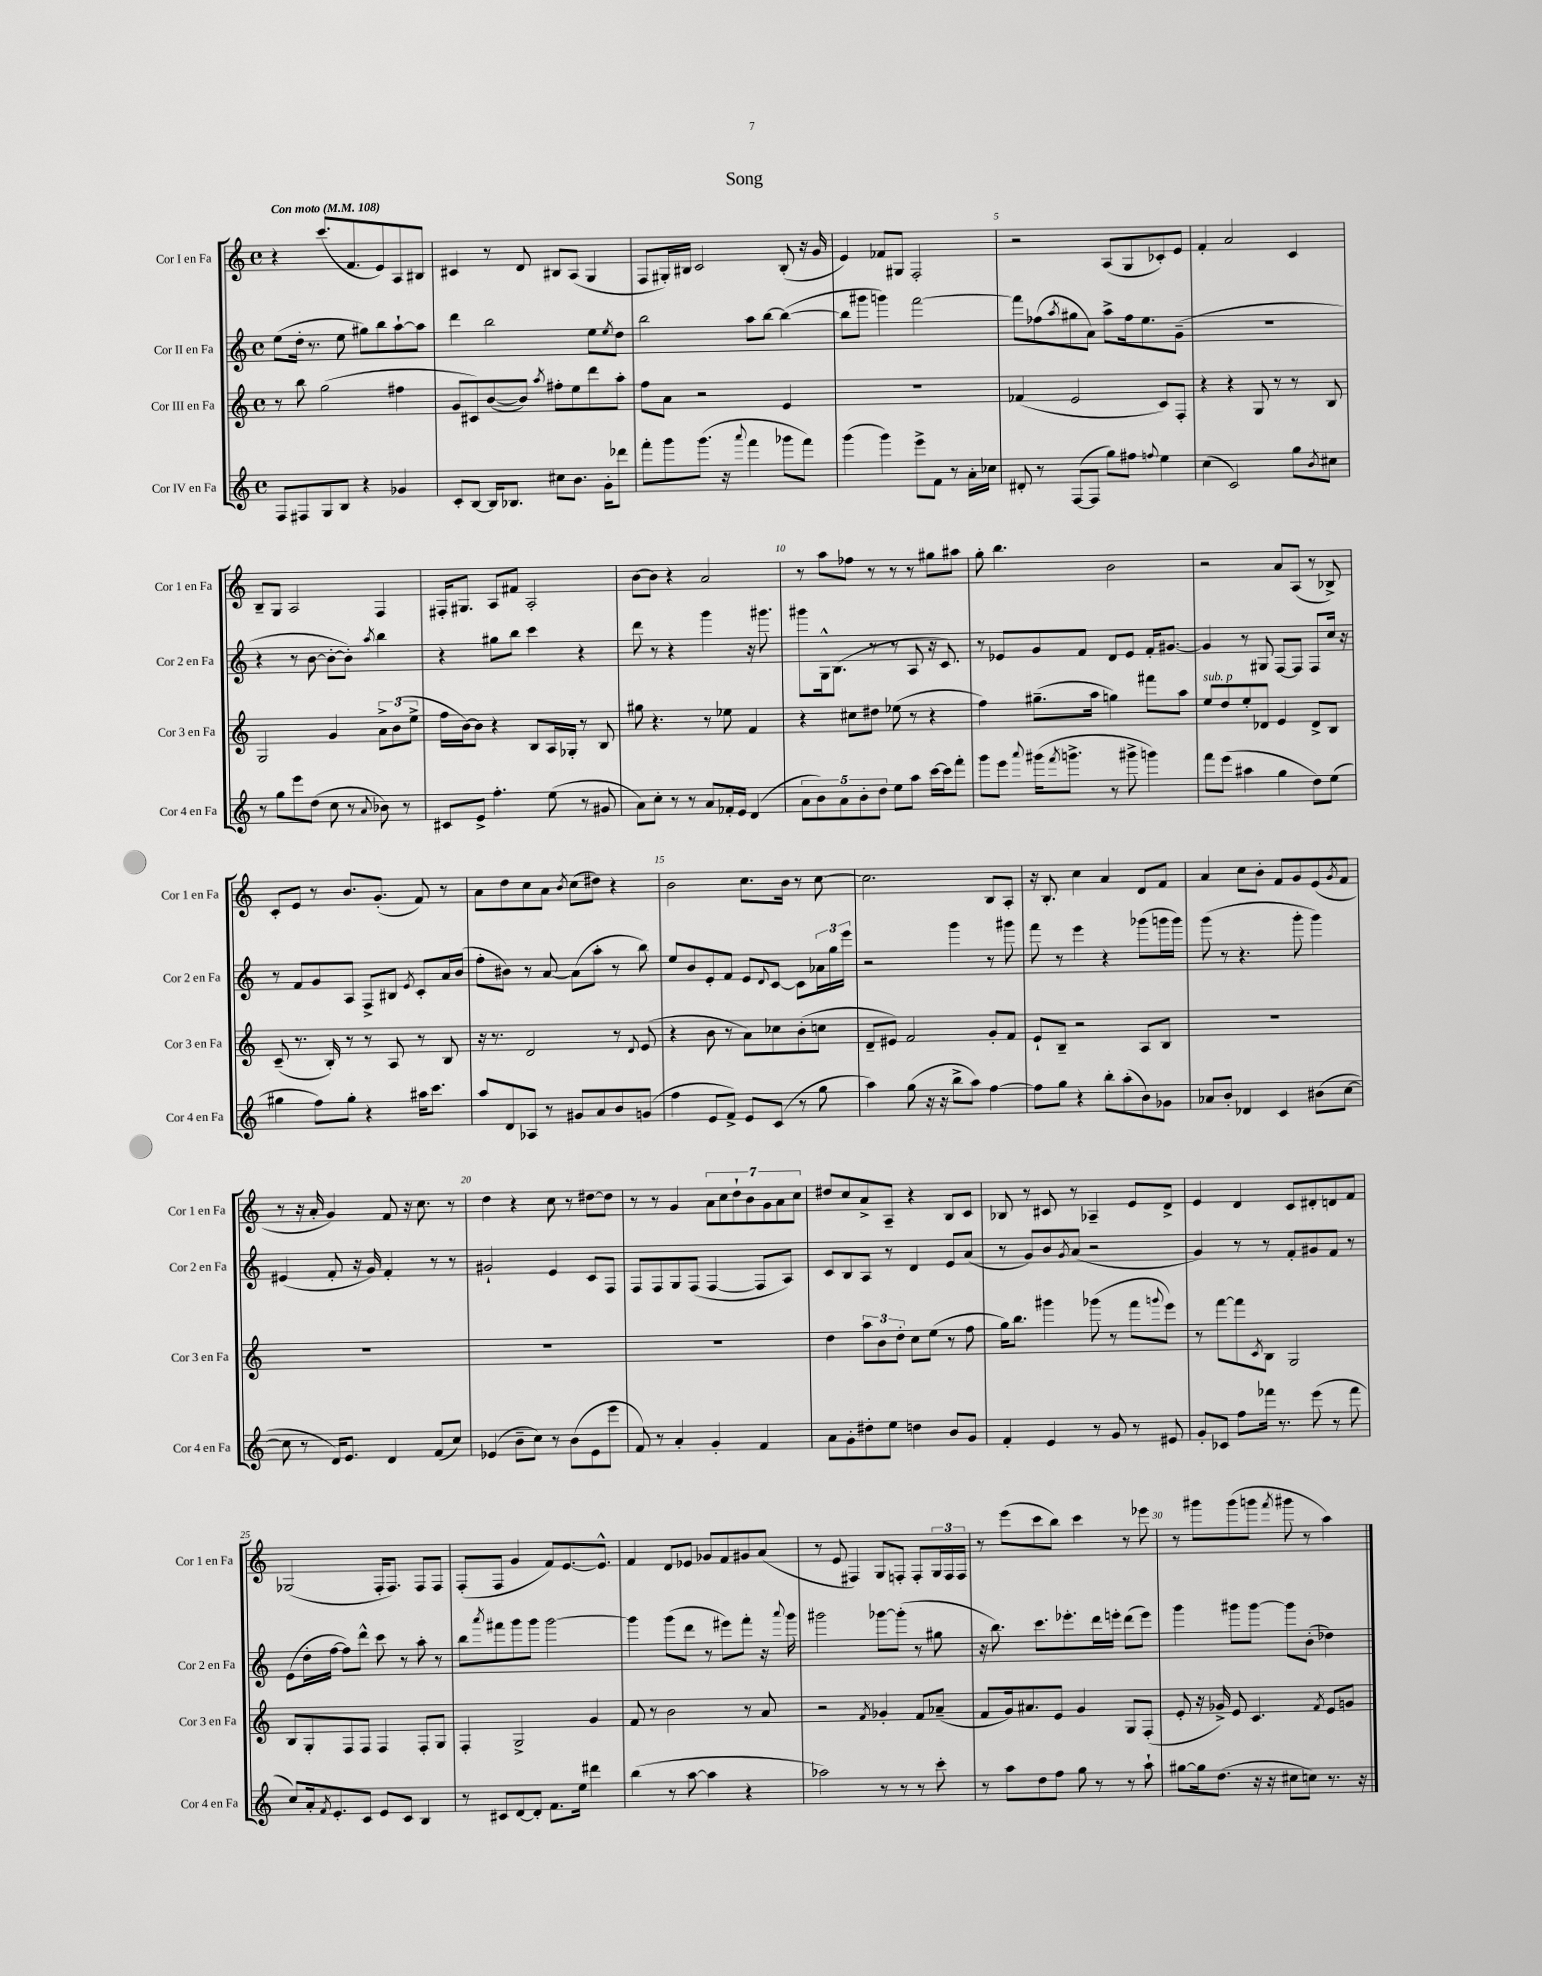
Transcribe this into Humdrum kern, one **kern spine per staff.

**kern	**kern	**kern	**kern
*staff4	*staff3	*staff2	*staff1
*clefG2	*clefG2	*clefG2	*clefG2
*k[]	*k[]	*k[]	*k[]
*M4/4	*M4/4	*M4/4	*M4/4
*met(c)	*met(c)	*met(c)	*met(c)
*MM108	*MM108	*MM108	*MM108
8F/L	8r	(8ee\L	4r
8F#/	8bb\	16dd'\Jk	.
.	.	8.r	.
8G/	(2gg\	.	(8.ccc/L
8B/J	.	8ee\	.
.	.	.	8.f/
4r	.	8gg#\L)	.
.	.	8bb\	8e/)
4g-/	4ff#\	[8aa`\	8A/
.	.	8aa\]J	8B#/J
=	=	=	=
8c'/L	8g/L	4ddd\	4c#/
[8B/J	8c#/)	.	.
16B/]LK	([8b/	2bb\	8r
8.B-/J	.	.	.
.	8b/]J)	.	8d/
.	8qaa/	.	.
8cc#\L	8ff#'\L	.	8B#/L
8.b\J	8ee\	.	(8A/J
.	8ddd\	8ee\L	4G/
16g'\LK	.	.	.
.	.	8qee/	.
8ddd-\J	8aa'\J	8dd\J	.
=	=	=	=
8fff'\L	8ff\L	2bb\	8F/L
8ggg\	8a\J	.	16G#'/L)
.	.	.	16B#/JJ
(8.ggg\J	2r	.	2c/
16r	.	.	.
8qqaaa/	.	.	.
4fff\	.	8aa\L	.
.	.	[8bb\J	.
8ggg-\L	4e/	(4bb\_	(8B#'/
8fff\J)	.	.	16r
.	.	.	16g/
=	=	=	=
(4ggg\	1r	8bb\]L	4e/)
.	.	8ggg#\J	.
4ggg\)	.	4ggg\)	8f-/L
.	.	.	8G#/J
8eee^\L	.	[2fff\	2F'/
8f\J	.	.	.
8r	.	.	.
16a'\LL	.	.	.
16cc-\JJ	.	.	.
=	=	=	=
8d#'/	(4f-/	8fff\]L	2r
8r	.	(8ff-\	.
.	.	8qaa/	.
([8F/L	2e/	8gg#\	.
8F/]J	.	8a\J)	.
8gg\L)	.	8aa^\L	(8A/L
8ff#\J	.	16ff-\k	8G/
.	.	8.ee\	.
8qqff/	.	.	.
4ee\	8c/L)	.	8c-'/)
.	8F'/J	(8g~\J	8e/J
=	=	=	=
(4cc\	4r	1r	4f'/
2c/)	4r	.	2a/
.	8G/	.	.
.	8r	.	.
8gg\L	8r	.	4c/
8qb/	.	.	.
8cc#\J	8B/	.	.
=	=	=	=
8r	2G/	4r	8B~/L
8gg\L	.	.	8G/J
8eee\	.	8r	2A/
(8dd\J	.	[8b\	.
8cc\	4g/	8b'\_L	.
8r	.	8b'\]J)	.
8qqa/	.	8qaa/	.
8b-\)	12a^\L	4bb\	4F/
.	(12b\	.	.
8r	.	.	.
.	12ee^\J	.	.
=	=	=	=
8c#/L	16ff\LL	4r	16F#'/LK
.	[16b\J)	.	8.G#/J
8e^/J	8b\]J	.	.
4.ff'\	4r	8gg#\L	8A/L
.	.	8bb\J	8f#/J
.	8B/L	4ccc\	2A'/
(8ee\	16A/L	.	.
.	16G-'/JJ	.	.
8r	8r	4r	.
8g#/	8B/	.	.
=	=	=	=
8a\L)	8gg#\	8ddd\	[8b\L
8cc'\J	4.r	8r	8b\]J
8r	.	4r	4r
8r	.	.	.
8a/L	8r	4ggg\	2a/
16f-'/L	8ee-\	.	.
16e/JJ	.	.	.
(4d/	4f/	16r	.
.	.	8.ggg#\	.
=	=	=	=
10a\L	4r	8ggg#\L	8r
10b\)	.	.	.
.	.	16G^^\k	8aa\L
.	.	(8.B\J	.
10a\	.	.	.
.	8cc#\L	.	8ff-\J
10b'\	.	.	.
.	8dd#\J	8r	8r
10dd\J	.	.	.
8ee\L	(8ee-\	8r	8r
8aa\J	8r	8A/	8r
[16ccc\LL	4r	16r	8gg#\L
16ccc\]J	.	8.c/)	.
8fff'\J	.	.	8aa#\J
=	=	=	=
8ggg\L	4ff\)	8r	8gg'\
8eee\J	.	8e-/L	4.bb\
8qqaaa/	.	.	.
(16ggg#\LK	(8.gg#~\L	8g/	.
8qfff/	.	.	.
8.ggg^\J	.	.	.
.	.	8f/J	.
.	16aa\Jk	.	.
8r	4gg\)	8d/L	2b\
8ggg#^\	.	8e-/J	.
4ggg\)	8fff#\L	16f'/LK	.
.	.	[8.g#/J	.
.	8aa\J	.	.
=	=	=	=
8fff\L	8ee/L	4g#/]	2r
(8eee\J	8dd/	.	.
4aa#\	8ee'/	8r	.
.	8d-/J	8G#/	.
4gg\	4e/	[8F/L	8a/L
.	.	8F/]J	(8A/J
8dd\L)	8d-^/L	8F/L	8r
(8ee\J	8B/J	16cc/Jk	8B-^/)
.	.	16r	.
=	=	=	=
4gg#\	(8c~/	8r	8c'/L
.	8.r	8f/L	8e/J
8ff\L)	.	8g/	8r
.	16B'/)	.	.
8gg#'\J	8r	8A/J	8.b/L
4r	8r	8F^/L	.
.	.	.	(8.g'/J
.	8A/	8B#/J	.
.	.	8qe/	.
16aa#\LK	8r	8c'/L	8f/)
8.ccc\J	.	.	.
.	8B/	16a/L	8r
.	.	(16b/JJ	.
=	=	=	=
8aa/L	16r	8ff'\L	8a\L
.	8.r	.	.
8d/	.	8b#\J)	8dd\
8A-/J	2d/	8r	8cc\
8r	.	[8a/	8a\J
.	.	.	8qb/
8g#/L	.	(8a\]L	(8cc\L
8a/	.	8aa'\J	8dd#\J)
8b/	8r	8r	4r
.	8qqd/	.	.
(8g/J	(8e/	8bb\)	.
=	=	=	=
4ff\	4r	8ee/L	2b\
.	.	8b/	.
8e/L	8b\	8e'/	.
8f^/J)	8r	8f/J	.
8e/L	8a\L)	8e/L	8.cc\L
.	.	8qqd/	.
(8c/J	8cc-\	[8c/J	.
.	.	.	16b\Jk
8r	(8b'\	8c\]L	8r
8gg\	8cc\J	24a-\L	[8cc\
.	.	24gg\	.
.	.	24eee\JJ	.
=	=	=	=
4aa\)	8d~/L	2r	2.cc\]
.	8e#/J)	.	.
(8gg\	2f/	.	.
16r	.	.	.
16r	.	.	.
8bb^\L	.	4ggg\	.
8aa\J)	.	.	.
[4ff\	8g'/L	8r	8B/L
.	8f/J	8ggg#\	8A'/J
=	=	=	=
8ff\]L	8e`/L	8fff\	16r
.	.	.	8.B'/
8gg\J	8B~/J	8r	.
4r	2r	4eee\	4cc\
8bb'\L	.	4r	4a/
(8aa'\	.	.	.
8b\)	8A/L	(8ggg-\L	8d/L
8g-\J	8B/J	16ggg\L	8f/J
.	.	16ggg\JJ)	.
=	=	=	=
8a-/L	1r	(8ggg\	4a/
8b'/J	.	8r	.
4d-/	.	4.r	8cc\L
.	.	.	8b'\J
4c/	.	.	8f/L
.	.	8ggg'\	8g/
(8b#\L	.	4ggg\)	(8e/
.	.	.	8qg/
[8cc\J	.	.	8f/J
=	=	=	=
8cc\]	1r	(4e#/	8r
8r	.	.	16r
.	.	.	16a'/
16d/LK)	.	8f'/	4g/)
8.e/J	.	.	.
.	.	16r	.
.	.	16g/)	.
4d/	.	4f'/	8f/
.	.	.	16r
.	.	.	8.cc\
(8f/L	.	8r	.
8cc/J)	.	8r	8r
=	=	=	=
(4e-/	1r	2g#`/	4dd\
8b~\L	.	.	4r
8cc\J)	.	.	.
8r	.	4e/	8cc\
(8b\L	.	.	8r
8e-\	.	8c/L	[8dd#\L
8eee\J	.	8F/J	8dd#\]J
=	=	=	=
8f/)	1r	8F/L	8r
8r	.	8F/	8r
4a'/	.	8G/	4g/
.	.	(8F/J	.
4g'/	.	[4F/	14a\L
.	.	.	14cc\
.	.	.	14dd`\
.	.	.	14b\
4f/	.	8F/]L	.
.	.	.	14g\
.	.	.	14a\
.	.	8A/J)	.
.	.	.	14cc\J
=	=	=	=
8a\L	4dd\	8c/L	8dd#/L
8g'\	.	8B/	8cc/
8dd#'\	12aa\L	8A/J	8a^/
.	12b\	.	.
8ee\J	.	8r	8A~/J
.	12dd'\J	.	.
4dd\	8cc\L	4d/	4r
.	(8ee\J	.	.
8b/L	8r	8e/L	8B/L
8g/J	8ff\	(8a/J	8c/J
=	=	=	=
4f'/	16gg\LK)	8r	8B-/
.	8.bb\J	.	.
.	.	8g/L)	8r
4e/	4ggg#\	8b/	8c#/
.	.	8qg/	.
.	.	(8a/J	8r
8r	(8ggg-\	2r	4A-~/
8g/	8r	.	.
8r	8fff\L	.	8e/L
.	8qqggg/	.	.
8e#/	8eee\J)	.	8d^/J
=	=	=	=
8g'/L	8r	4g/)	4e/
8c-/J	[8fff\L	.	.
8ff\L	8fff\]	8r	4d/
.	8qc/	.	.
16fff-\Jk	8B\J	8r	.
8.r	.	.	.
.	2G/	8f'/L	8c/L
(8eee\	.	8g#/	8d#'/
8r	.	8f/J	8d/
8fff-\	.	8r	8f/J
=	=	=	=
8cc/L)	8B/L	(8e\L	(2G-/
16a'/k	8G'/	16dd'\L	.
8qf/	.	.	.
8.e'/	.	[16ff\JJ	.
.	8F/	8ff\]L)	.
8c/J	8F/J	8ddd^^\J	.
8e/L	4F/	8ccc\	16F'/LK
.	.	.	8.F/J)
8c/J	.	8r	.
4B/	8F'/L	8aa'\	8F/L
.	8G/J	8r	8F/J
=	=	=	=
8r	4F'/	8bb\L	(8F'/L
.	.	8qaaa/	.
8c#/L	.	8fff#\	8F/J
[8d/	2G^/	8ggg\	4g/
8d'/]J	.	8ggg\J	.
8.f\L	.	[2ggg\	8f/L)
.	.	.	[8.e/
16ee\Jk	.	.	.
4ddd#\	4g/	.	.
.	.	.	8.e^^/]J
=	=	=	=
(4bb\	8f/	4ggg\]	4f/
.	8r	.	.
8r	2b\	(8ggg\L	8d/L
[8aa\	.	8ddd\J	8e-/J
4aa\]	.	8r	8g-/L
.	.	8eee#\L)	8f/
4r	8r	8fff'\J	8g#/
.	8a/	16r	(8a/J
.	.	8qqaaa/	.
.	.	16ggg\	.
=	=	=	=
2aa-\)	2r	2ggg#\	8r
.	.	.	8e/
.	.	.	4F#/)
.	8qf/	.	.
8r	4g-'/	[8ggg-\L	8G/L
8r	.	(8ggg-'\]J	8F'/J
8r	8f/L	8r	8F'/L
8ccc'\	(8a-~/J	8gg#\	24G/L
.	.	.	24F/
.	.	.	24F/JJ
=	=	=	=
8r	8f/L	16r	8r
.	.	8.bb\)	.
8aa\L	16g/k)	.	(8eee\L
.	8.a#/	.	.
8dd\	.	8.ccc\L	8ccc\
8ff\J	8e/J	.	8bb\J)
.	.	8.eee-'\	.
8gg\	4g/	.	4ccc\
8r	.	16ddd\L	.
.	.	16eee'\JJ	.
8r	8G/L	(8ddd\L	8r
8aa`\	(8F'/J	8eee\J)	8eee-\
=	=	=	=
[8gg#\L	8e'/	4ggg\	8r
16gg#\]k	16r	.	8ggg#\L
(8.dd\J	16g-^/)	.	.
.	8e/	8ggg#\L	(8ggg#\
16r	4.c/	[8ggg#\J	8ggg\J
16r	.	.	.
.	.	.	8qfff/
8cc#\L	.	8ggg#\]L	8ggg#\
8cc\J)	.	(8b'\J	8r
.	8qf/	.	.
8.r	8e/L	4dd-\)	4aa\)
.	8g/J	.	.
16r	.	.	.
==	==	==	==
*-	*-	*-	*-
